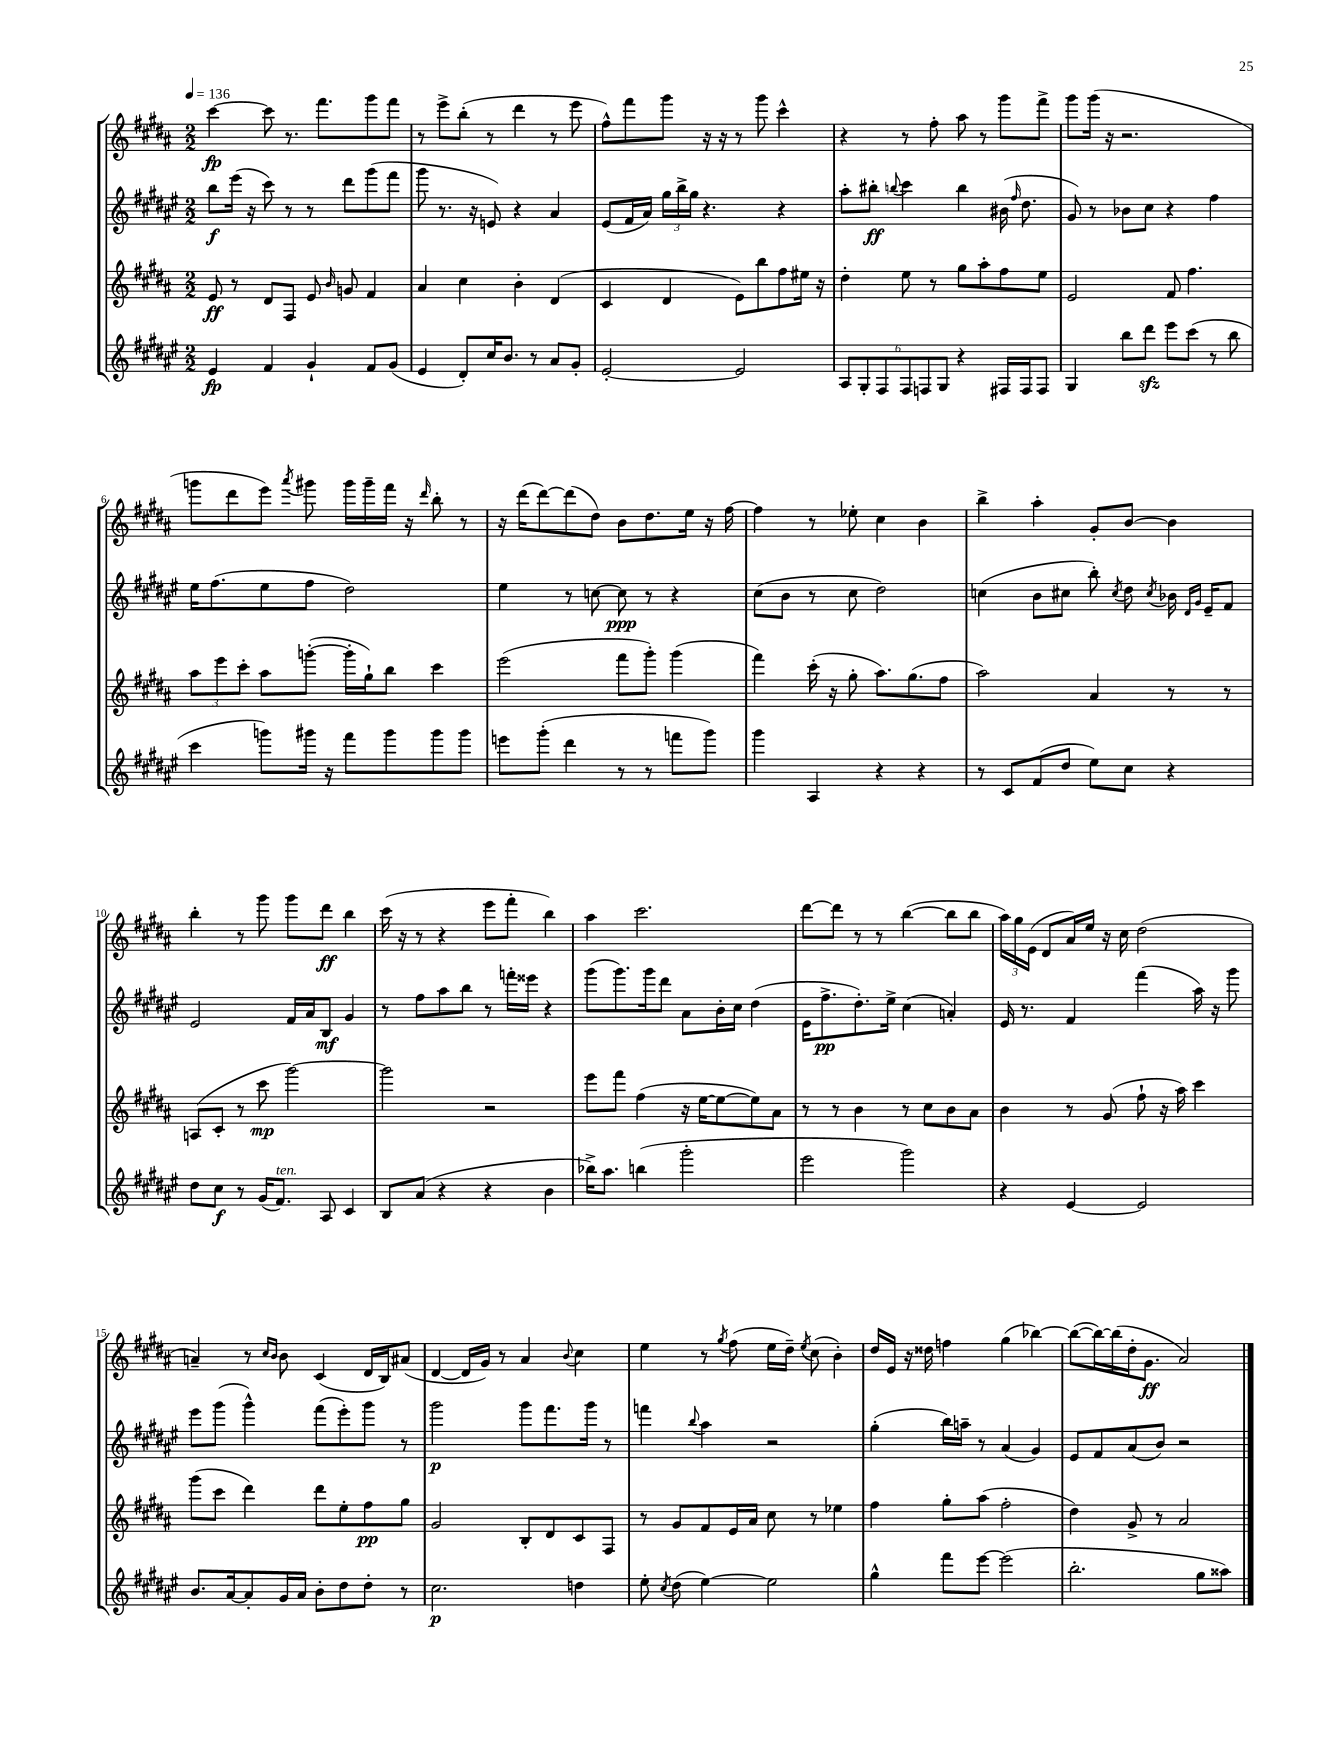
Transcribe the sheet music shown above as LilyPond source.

<<
\new StaffGroup <<
\new Staff = "s0" {
    \clef treble \key b \major \numericTimeSignature \time 2/2 \tempo 4 = 136
    \autoBeamOff cis'''4~\fp cis'''8 r8. fis'''8.[ gis'''8 fis'''8] |
    r8 e'''8[-> b''8]-.( r8 dis'''4 r8 e'''8 |
    fis''8[-^) fis'''8 gis'''8] r16 r16 r8 gis'''8 cis'''4-^ |
    r4 r8 fis''8-. ais''8 r8 gis'''8[ fis'''8]-> |
    gis'''8[ gis'''16]( r16 r2. |
    g'''8[ dis'''8 e'''8]) \acciaccatura { ais'''8 } gis'''8 gis'''16[ gis'''16-- fis'''16] r16 \grace { dis'''16 } b''8-. r8 |
    r16 dis'''16[( dis'''8~) dis'''8( dis''8]) b'8[ dis''8. e''16] r16 fis''16~ |
    fis''4 r8 ees''8-. cis''4 b'4 |
    b''4-> ais''4-. gis'8[-. b'8]~ b'4 |
    b''4-. r8 gis'''8 gis'''8[ dis'''8]\ff b''4 |
    cis'''16( r16 r8 r4 e'''8[ fis'''8]-. b''4) |
    ais''4 cis'''2. |
    dis'''8[~ dis'''8] r8 r8 b''4~( b''8[ b''8] |
    \tuplet 3/2 { ais''16[) gis''16 e'16]( } dis'8[ ais'16) e''16] r16 cis''16 dis''2( |
    a'4--) r8 \grace { cis''16[ b'16] } b'8 cis'4( dis'16[ b16) ais'8]( |
    dis'4~ dis'16[ gis'16]) r8 ais'4 \appoggiatura { b'8 } cis''4 |
    e''4 r8 \acciaccatura { gis''8 } fis''8( e''16[ dis''16]--) \acciaccatura { e''8 } cis''8( b'4-.) |
    dis''16[ e'16] r16 disis''16 f''4 gis''4( bes''4~) |
    bes''8[~( bes''16~) bes''16( dis''16-. gis'8.]\ff ais'2) \bar "|." |
}
\new Staff = "s1" {
    \clef treble \key fis \major \numericTimeSignature \time 2/2
    \autoBeamOff b''8[\f eis'''16]( r16 cis'''8) r8 r8 dis'''8[ gis'''8( fis'''8] |
    gis'''8 r8. r16 e'8) r4 ais'4 |
    eis'8[( fis'16 ais'16]) \tuplet 3/2 { gis''16[ b''16-> gis''16] } r4. r4 |
    ais''8[-. bis''8]-.\ff \appoggiatura { b''8 } cis'''4 b''4 bis'16( \grace { fis''16 } dis''8. |
    gis'8) r8 bes'8[ cis''8] r4 fis''4 |
    eis''16[ fis''8.( eis''8 fis''8] dis''2) |
    eis''4 r8 c''8~ c''8\ppp r8 r4 |
    cis''8[( b'8] r8 cis''8 dis''2) |
    c''4( b'8[ cis''8] b''8-.) \acciaccatura { cis''8 } dis''8 \acciaccatura { cis''8 } bes'16 \grace { dis'16[ gis'16] } eis'16[-- fis'8] |
    eis'2 fis'16[ ais'16 b8]\mf gis'4 |
    r8 fis''8[ ais''8 b''8] r8 f'''16[-. eisis'''16] r4 |
    gis'''8[( gis'''8.) gis'''16 dis'''8] ais'8[ b'16-. cis''16] dis''4( |
    eis'16[ fis''8.->\pp dis''8.-.) eis''16]-> cis''4( a'4-.) |
    eis'16 r8. fis'4 fis'''4( ais''16) r16 gis'''8 |
    eis'''8[ gis'''8]( gis'''4-^) fis'''8[( eis'''8-.) gis'''8] r8 |
    gis'''2\p gis'''8[ fis'''8. gis'''16] r8 |
    f'''4 \appoggiatura { b''8 } ais''4 r2 |
    gis''4-.( b''16[) a''16]-- r8 ais'4( gis'4) |
    eis'8[ fis'8 ais'8( b'8]) r2 \bar "|." |
}
\new Staff = "s2" {
    \clef treble \key b \major \numericTimeSignature \time 2/2
    \autoBeamOff e'8\ff r8 dis'8[ fis8] e'8 \grace { b'16 } g'8 fis'4 |
    ais'4 cis''4 b'4-. dis'4( |
    cis'4 dis'4 e'8[) b''8 fis''8 eis''16] r16 |
    dis''4-. e''8 r8 gis''8[ ais''8-. fis''8 e''8] |
    e'2 fis'8 fis''4. |
    \tuplet 3/2 { ais''8[ e'''8 cis'''8]-. } ais''8[ g'''8]~-.( g'''16[-. gis''16-!) b''8] cis'''4 |
    e'''2( fis'''8[ gis'''8]-.) gis'''4( |
    fis'''4) cis'''16-.( r16 gis''8-. ais''8.[) gis''8.( fis''8] |
    ais''2) ais'4 r8 r8 |
    a8[( cis'8]-. r8 cis'''8\mp gis'''2~) |
    gis'''2 r2 |
    e'''8[ fis'''8] fis''4( r16 e''16[~ e''8~ e''8) ais'8] |
    r8 r8 b'4 r8 cis''8[ b'8 ais'8] |
    b'4 r8 gis'8( fis''8-! r16 ais''16) cis'''4 |
    gis'''8[( cis'''8] dis'''4) dis'''8[ e''8-. fis''8\pp gis''8] |
    gis'2 b8[-. dis'8 cis'8 fis8] |
    r8 gis'8[ fis'8 e'16 ais'16] cis''8 r8 ees''4 |
    fis''4 gis''8[-. ais''8]( fis''2-. |
    dis''4) gis'8-> r8 ais'2 \bar "|." |
}
\new Staff = "s3" {
    \clef treble \key fis \major \numericTimeSignature \time 2/2
    \autoBeamOff eis'4\fp fis'4 gis'4-! fis'8[ gis'8]( |
    eis'4 dis'8[-.) cis''16 b'8.] r8 ais'8[ gis'8]-. |
    eis'2~-. eis'2 |
    \tuplet 6/4 { ais8[ gis8-. fis8 fis8 f8 gis8] } r4 fis16[ fis16 fis8] |
    gis4 b''8[ dis'''8]\sfz eis'''8[ cis'''8]( r8 b''8 |
    cis'''4 g'''8[) gis'''16] r16 fis'''8[ gis'''8 gis'''8 gis'''8] |
    e'''8[ gis'''8]-.( dis'''4 r8 r8 f'''8[ gis'''8]) |
    gis'''4 ais4 r4 r4 |
    r8 cis'8[ fis'8( dis''8] eis''8[) cis''8] r4 |
    dis''8[ cis''8]\f r8 gis'16[( fis'8.]^\markup { \italic "ten." }) ais8 cis'4 |
    b8[ ais'8]( r4 r4 b'4 |
    bes''16[->) ais''8.] b''4( gis'''2-. |
    eis'''2 gis'''2) |
    r4 eis'4~ eis'2 |
    b'8.[ ais'16~ ais'8-. gis'16 ais'16] b'8[-. dis''8 dis''8]-. r8 |
    cis''2.\p d''4 |
    eis''8-. \acciaccatura { cis''8 } dis''8( eis''4~) eis''2 |
    gis''4-^ fis'''8[ eis'''8]~ eis'''2( |
    b''2.-. gis''8[ aisis''8]) \bar "|." |
}
>>
>>
